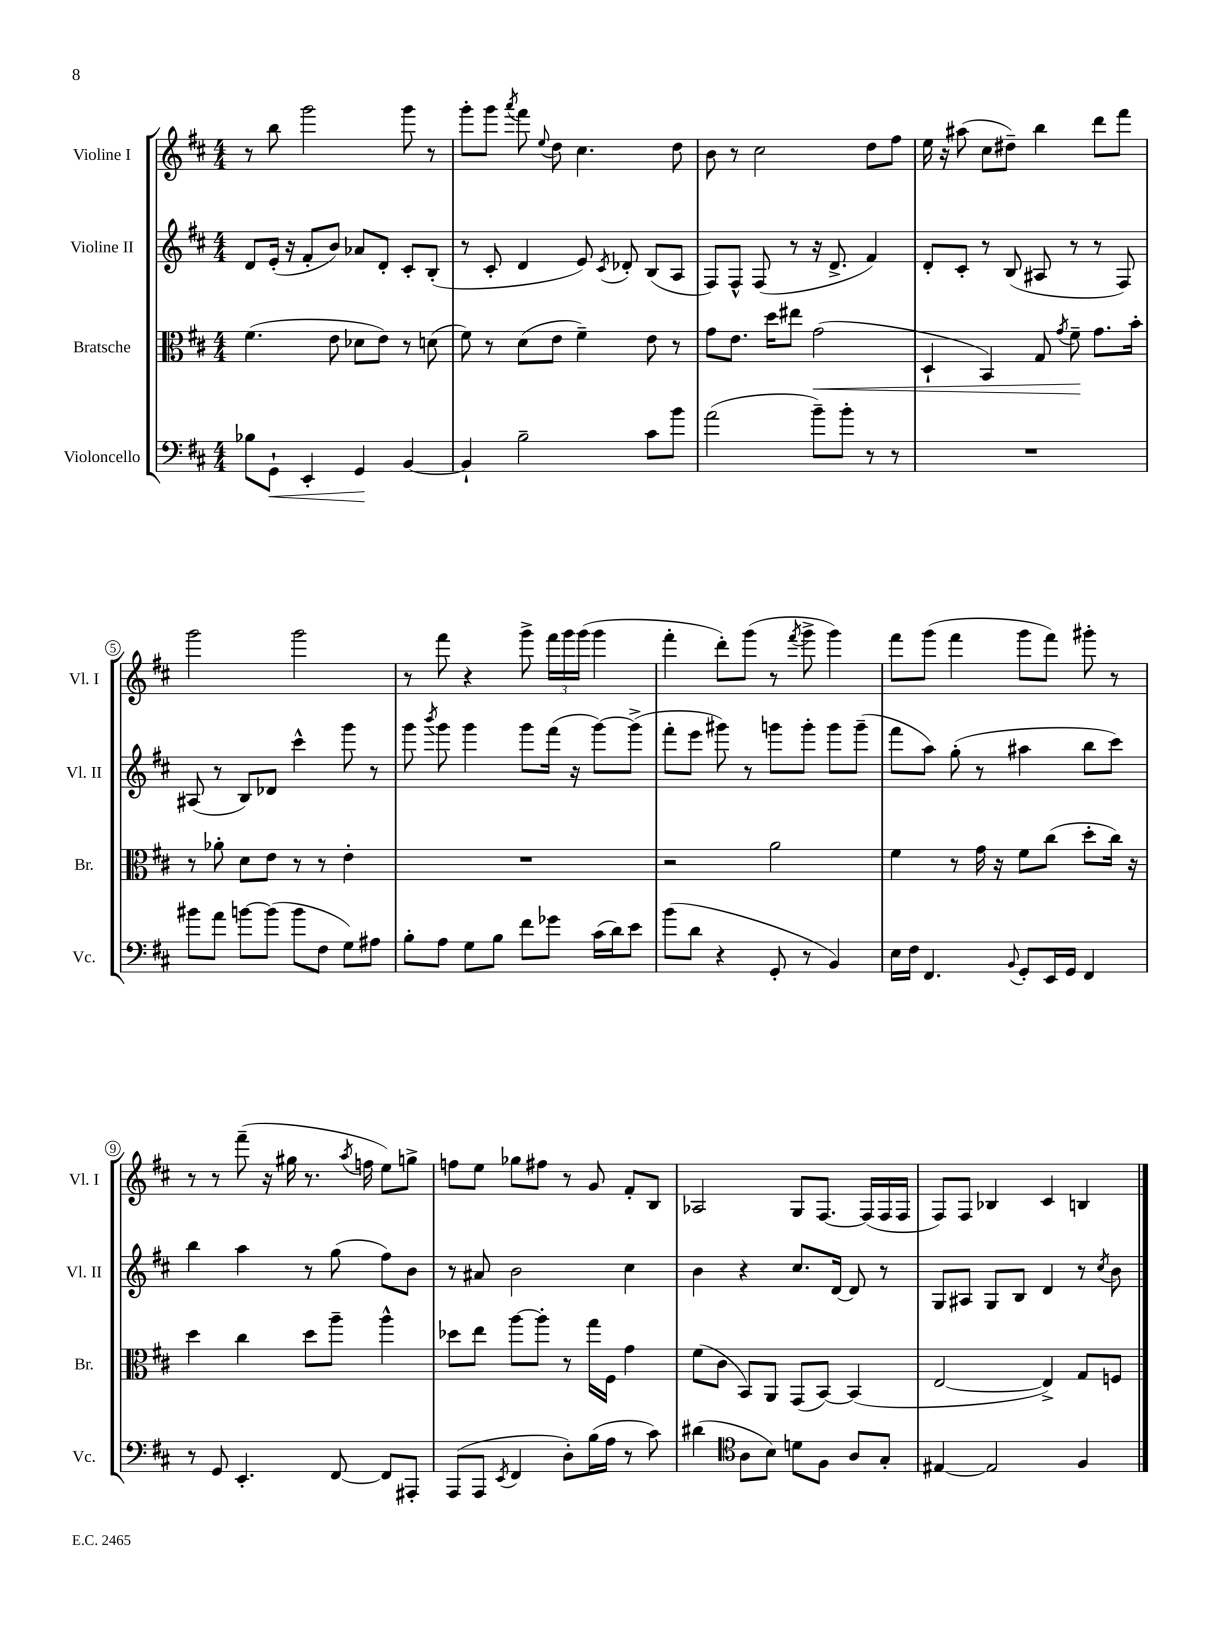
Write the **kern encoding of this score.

**kern	**dynam	**kern	**dynam	**kern	**kern
*part4	*part4	*part3	*part3	*part2	*part1
*staff4	*staff4	*staff3	*staff3	*staff2	*staff1
*I"Violoncello	*	*I"Bratsche	*	*I"Violine II	*I"Violine I
*I'Vc.	*	*I'Br.	*	*I'Vl. II	*I'Vl. I
*clefF4	*	*clefC3	*	*clefG2	*clefG2
*k[f#c#]	*	*k[f#c#]	*	*k[f#c#]	*k[f#c#]
*M4/4	*	*M4/4	*	*M4/4	*M4/4
=1	=1	=1	=1	=1	=1
8B-X\L	.	(4.f#\	.	8d/L	8r
!	!LO:HP:b	!	!	!	!
8GG`\J	<	.	.	(16e'/Jk	8bb\
.	.	.	.	16r	.
4EE'/	.	.	.	8f#'/L	2ggg\
.	.	8e\	.	8b/J)	.
4GG/	.	8d-X\L	.	8a-X/L	.
.	.	8e\J)	.	8d'/J	.
[4BB/	[	8r	.	8c#'/L	8ggg\
.	.	(8dn\	.	(8B'/J	8r
=2	=2	=2	=2	=2	=2
4BB`/]	.	8f#\)	.	8r	8ggg'\L
.	.	8r	.	8c#'/	8ggg\J
.	.	.	.	.	8qaaa/
2B~\	.	(8d\L	.	4d/	8fff#\
.	.	.	.	.	8qqee/
.	.	8e\J	.	.	8dd\
.	.	4f#~\)	.	8e/)	4.cc#\
.	.	.	.	8qc#/	.
.	.	.	.	8d-X'/	.
8c#\L	.	8e\	.	(8B/L	.
8b\J	.	8r	.	8A/J	8dd\
=3	=3	=3	=3	=3	=3
(2a\	.	8g\L	.	8F#/L)	8b\
.	.	8.e\J	.	8F#^^/J	8r
.	.	.	.	(8F#/	2cc#\
.	.	16dd\KL	.	.	.
.	.	8ee#X\J	.	8r	.
!	!	!	!LO:HP:b	!	!
8b~\L)	.	(2g\	<	16r	.
.	.	.	.	8.d^/	.
8b'\J	.	.	.	.	.
8r	.	.	.	4f#/)	8dd\L
8r	.	.	.	.	8ff#\J
=4	=4	=4	=4	=4	=4
1r	.	4D`/	.	8d'/L	16ee\
.	.	.	.	.	16r
.	.	.	.	8c#'/J	(8aa#X\
.	.	4BB/)	.	8r	8cc#\L
.	.	.	.	(8B/	8dd#X~\J)
.	.	8G/	.	8A#X/	4bb\
.	.	8qg/	.	.	.
.	.	8f#~\	.	8r	.
.	.	8.g\L	[	8r	8ddd\L
.	.	.	.	8F#/)	8fff#\J
.	.	16b'\Jk	.	.	.
!!LO:LB:g=z
=5	=5	=5	=5	=5	=5
8b#X\L	.	8r	.	(8A#X/	2ggg\
8a\J	.	8a-X'\	.	8r	.
[8bn\L	.	8d\L	.	8B/L)	.
(8b\J]	.	8e\J	.	8d-X/J	.
8b\L	.	8r	.	4ccc#^^\	2ggg\
8F#\J	.	8r	.	.	.
8G\L)	.	4e'\	.	8ggg\	.
8A#X\J	.	.	.	8r	.
=6	=6	=6	=6	=6	=6
8B'\L	.	1r	.	8ggg\	8r
.	.	.	.	8qbbb/	.
8A\J	.	.	.	8ggg\	8fff#\
8G\L	.	.	.	4ggg\	4r
8B\J	.	.	.	.	.
8f#\L	.	.	.	8ggg\L	8ggg^\
8g-X\J	.	.	.	(16fff#\Jk	24fff#\LL
.	.	.	.	.	24ggg\
.	.	.	.	16r	.
.	.	.	.	.	(24ggg\JJ
(16c#\LL	.	.	.	[8ggg\L)	4ggg\
16d\J)	.	.	.	.	.
8e\J	.	.	.	(8ggg^\J]	.
=7	=7	=7	=7	=7	=7
(8b\L	.	2r	.	8fff#'\L	4fff#'\
8d\J	.	.	.	8eee\J	.
4r	.	.	.	8ggg#X\)	8ddd'\L)
.	.	.	.	8r	(8ggg\J
8GG'/	.	2a\	.	8gggn\L	8r
.	.	.	.	.	8qfff#/
8r	.	.	.	8ggg'\J	8ggg^\
4BB/)	.	.	.	8ggg\L	4ggg\)
.	.	.	.	(8ggg~\J	.
=8	=8	=8	=8	=8	=8
16E\LL	.	4f#\	.	8fff#\L	8fff#\L
16F#\JJ	.	.	.	.	.
4.FF#/	.	.	.	8aa\J)	(8ggg\J
.	.	8r	.	(8gg'\	4fff#\
.	.	16g\	.	8r	.
.	.	16r	.	.	.
8qqBB/	.	.	.	.	.
8GG'/L	.	8f#\L	.	4aa#X\	8ggg\L
16EE/L	.	(8cc#\J	.	.	8fff#\J)
16GG/JJ	.	.	.	.	.
4FF#/	.	8dd'\L	.	8bb\L	8ggg#X'\
.	.	16cc#\Jk)	.	8ccc#\J)	8r
.	.	16r	.	.	.
!!LO:LB:g=z
=9	=9	=9	=9	=9	=9
8r	.	4dd\	.	4bb\	8r
8GG/	.	.	.	.	8r
4.EE'/	.	4cc#\	.	4aa\	(8fff#~\
.	.	.	.	.	16r
.	.	.	.	.	16gg#X\
.	.	8dd\L	.	8r	8.r
[8FF#/	.	8aa~\J	.	(8gg\	.
.	.	.	.	.	8qaa/
.	.	.	.	.	16ffn\
8FF#/L]	.	4aa^^\	.	8ff#\L)	8ee\L)
8AAA#X'/J	.	.	.	8b\J	8ggn^\J
=10	=10	=10	=10	=10	=10
(8AAA/L	.	8dd-X\L	.	8r	8ffn\L
8AAA/J	.	8ee\J	.	8a#X/	8ee\J
8qEE/	.	.	.	.	.
4FF#/	.	[8aa\L	.	2b\	8gg-X\L
.	.	8aa'\J]	.	.	8ff#X\J
8D'\L)	.	8r	.	.	8r
(16B\L	.	16gg\LL	.	.	8g/
16A\JJ	.	16F#\JJ	.	.	.
8r	.	4g\	.	4cc#\	8f#'/L
8c#\)	.	.	.	.	8B/J
=11	=11	=11	=11	=11	=11
(4d#X\	.	(8f#\L	.	4b\	2A-X/
.	.	8c#\J	.	.	.
*clefC4	*	*	*	*	*
8A\L	.	8BB/L)	.	4r	.
8B\J)	.	8AA/J	.	.	.
8dn\L	.	(8GG/L	.	8.cc#/L	8G/L
8F#\J	.	[8BB/J)	.	.	[8.F#/J
.	.	.	.	[16d/Jk	.
8A/L	.	(4BB/]	.	8d/]	.
.	.	.	.	.	(16F#/LL]
8G'/J	.	.	.	8r	16F#/
.	.	.	.	.	16F#/JJ
=12	=12	=12	=12	=12	=12
[4E#X/	.	[2E/	.	8G/L	8F#/L)
.	.	.	.	8A#X/J	8F#/J
2E#/]	.	.	.	8G/L	4B-X/
.	.	.	.	8B/J	.
.	.	4E^/])	.	4d/	4c#/
4F#/	.	8G/L	.	8r	4Bn/
.	.	.	.	8qcc#/	.
.	.	8Fn/J	.	8b\	.
==	==	==	==	==	==
*-	*-	*-	*-	*-	*-
